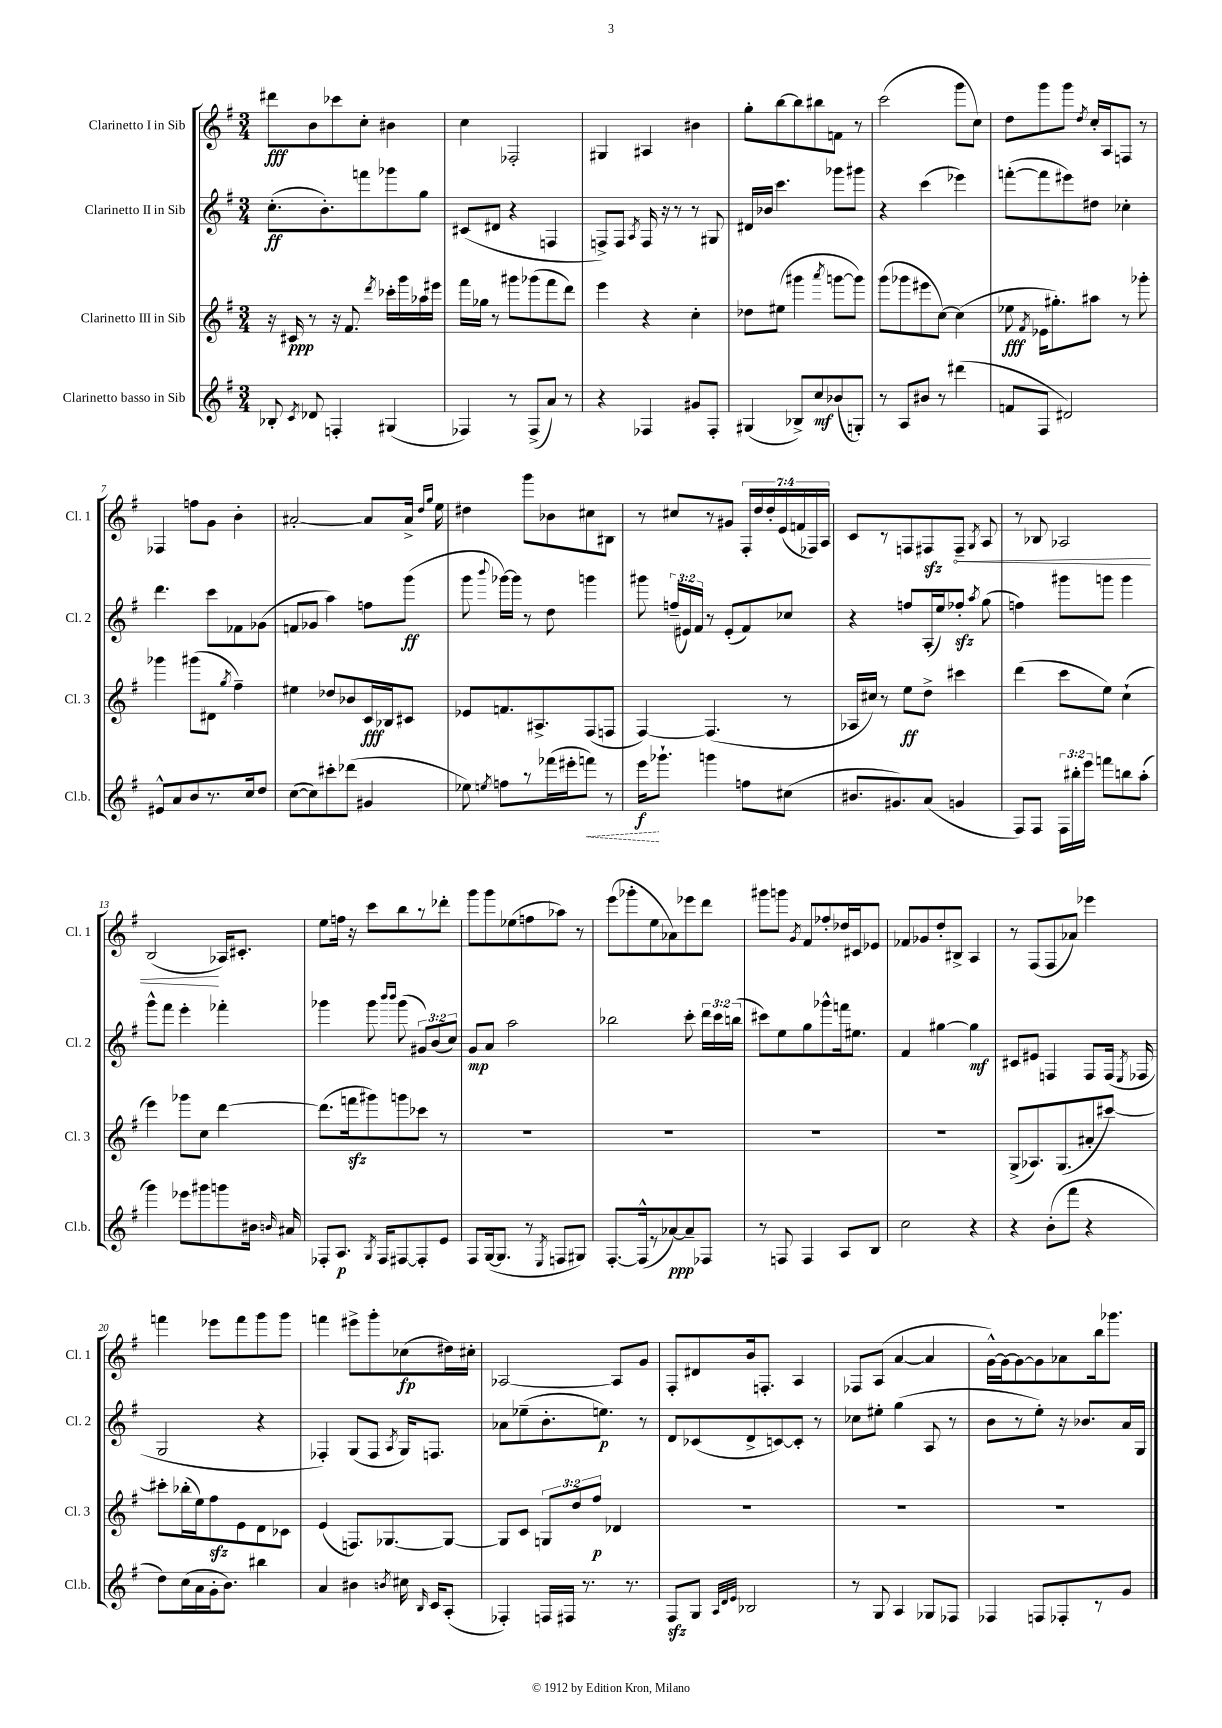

**kern	**kern	**kern	**kern
*staff4	*staff3	*staff2	*staff1
*clefG2	*clefG2	*clefG2	*clefG2
*k[f#]	*k[f#]	*k[f#]	*k[f#]
*M3/4	*M3/4	*M3/4	*M3/4
8B-'/	16r	(8.cc'\L	8ddd#\L
.	16c#/	.	.
8qc/	.	.	.
8d-/	8r	.	8b\
.	.	8.b'\)	.
4F'/	16r	.	8ccc-\
.	8.f#/	.	.
.	.	8fff\	8cc'\J
.	8qddd/	.	.
(4G#/	16ccc-'\LL	8ggg-\	4b#\
.	16ggg\	.	.
.	16aa-\	8gg\J	.
.	16eee#\JJ	.	.
=	=	=	=
4F-/)	16fff#\LL	(8c#/L	4cc\
.	16gg-\JJ	.	.
.	8r	8d#/J	.
8r	8ggg#\L	4r	2F-'/
(8F-^/L	(8ggg-\	.	.
8a/J)	8fff#\	4F/	.
8r	8ddd\J)	.	.
=	=	=	=
4r	4eee\	8F^/L)	4G#/
.	.	8F/J	.
.	.	8qA/	.
4F-/	4r	16F/	4A#/
.	.	16r	.
.	.	8r	.
8g#/L	4cc'\	8r	4b#\
8F-'/J	.	8G#/	.
=	=	=	=
(4G#/	8dd-\L	16d#/LL	8gg'\L
.	.	16b-/JJ	.
.	(8ee#\J	4.ccc\	[8bb\
8B-^/L)	4ggg#\	.	8bb\]
8cc/	.	.	8bb#\
.	8qaaa/	.	.
(8b-/	[8ggg\L	8ggg-\L	8f\J
8G'/J)	8ggg\]J)	8ggg#\J	8r
=	=	=	=
8r	(8ggg\L	4r	(2ccc\
8A/L	8ggg-\	.	.
8b#/J	8eee#\	(4ccc\	.
8r	[8cc\J)	.	.
(4ddd#\	(4cc\]	4eee-\)	8ggg\L
.	.	.	8cc\J)
=	=	=	=
8f/L	8ee-\	([8fff'\L	8dd\L
.	8qf#/	.	.
8F#/J	16e-\LK	8fff\]	8ggg\
.	8.gg#'\)	.	.
2d#/)	.	8eee#\)	8ggg\J
.	.	.	8qdd/
.	8aa#\J	8dd#\J	16cc'/LL
.	.	.	16A/J
.	8r	4cc-'\	8F/J
.	8ggg-'\	.	8r
=	=	=	=
8e#^^/L	4ggg-\	4.ddd\	4F-/
8a/	.	.	.
8b/	(8ggg#\L	.	8ff\L
8.r	8d#\J	8ccc\L	8g\J
.	8qgg/	.	.
.	4ff#~\)	8f-\	4b'\
16cc/k	.	.	.
8dd/J	.	(8g-\J	.
=	=	=	=
([8cc\L	4ee#\	8f/L	[2a#'/
8cc\])	.	8g-/J	.
8ccc#'\	8dd-/L	4aa\)	.
(8ddd-\J	8b-/	.	.
4g#/	16c/L	8ff\L	8a#/]L
.	16B-/J	.	.
.	8c#/J	(8ggg\J	16a#^/Jk
.	.	.	16qqdd/LL
.	.	.	16qqgg/JJ
.	.	.	16ee\
=	=	=	=
8ee-\)	8e-/L	8ggg\	4dd#\
8qee/	.	8qqbbb/	.
8ff\L	8.f/	[16ggg-\LL)	.
.	.	16ggg-\]JJ	.
8r	.	8r	8ggg\L
.	8.A#^/	.	.
(16fff-\L	.	8dd\	8b-\
16eee#'\J	.	.	.
8fff\J)	(8F#/	4ggg\	8cc#\
8r	8F/J	.	8B#\J
=	=	=	=
16eee\LK	[4F#/)	8ggg#\	8r
8.ggg-`\J	.	.	.
.	.	(24ff~/LL	8cc#/L
.	.	24e#/)	.
.	.	24f#/JJ	.
4ggg\	(4.F#/]	8r	8r
.	.	(8e#'/L	8g#/J
8ff\L	.	8f#/)	28F#'/LL
.	.	.	28dd/
.	.	.	28dd'/
.	.	.	(28e/
(8cc#\J	8r	8cc-/J	.
.	.	.	28f/
.	.	.	28F-/)
.	.	.	28A/JJ
=	=	=	=
8.b#/L	16A-/LL	4r	8c/L
.	16cc#/JJ)	.	.
.	8r	.	8r
8.g#/)	.	.	.
.	8ee\L	8ff/L	8F/
(8a/J	8dd^\J	(16A'/L	8F#/
.	.	16ee/J)	.
4g/	4ccc#\	8ff-'/J	8F#~/J
.	.	8qaa/	8qG/
.	.	(8gg\	8A/
=	=	=	=
8F#/L)	(4ddd\	4ff\)	8r
8F#/J	.	.	8B-/
24F#\LL	8ccc\L	8ggg#\L	2A-/
24bb#'\	.	.	.
24eee\JJ	.	.	.
8fff\L	8ee\J)	8ggg\J	.
8bb\	(4cc`\	4ggg\	.
(8aa'\J	.	.	.
=	=	=	=
4ggg\)	4eee\)	8ggg^^\L	(2B/
.	.	8fff#\J	.
8eee-\L	8ggg-\L	4eee'\	.
8ggg#\	8cc\J	.	.
8ggg\	[4ddd\	4fff-'\	16A-/LK)
.	.	.	8.c#'/J
16b#\Jk	.	.	.
16qqb/	.	.	.
16a#/	.	.	.
=	=	=	=
8F-'/L	(8.ddd\]L	4ggg-\	8ee\L
8.A/J	.	.	16ff\Jk
.	16fff\k	.	16r
.	8ggg#\)	8ggg-\	8ccc\L
8qG/	.	.	.
16F-/LK	.	.	.
.	.	16qqbbb/LL	.
.	.	16qqbbb/JJ	.
[8F#/	8ggg\	(8ggg-\	8bb\
8F#'/]	8ccc-\J	12g#/L)	8r
.	.	(12b/	.
8e/J	8r	.	8ddd-'\J
.	.	12cc/J)	.
=	=	=	=
8F#/L	2.r	8g/L	8ggg\L
([16G/k	.	8a/J	8ggg\
8.G/]J	.	.	.
.	.	2aa\	(8ee-\
8r	.	.	8ff\
8qE/	.	.	.
8F/L	.	.	8aa-\J)
8G#/J)	.	.	8r
=	=	=	=
[8.F#'/L	2.r	2bb-\	(8eee\L
.	.	.	8ggg-'\
(16F#^^/]k	.	.	.
8r	.	.	8ee\
[8a-/)	.	.	8a-\)
8a-~/]	.	8ccc'\	8eee-\
8F-/J	.	24ddd\LL	8ddd\J
.	.	24ccc\	.
.	.	(24bb\JJ	.
=	=	=	=
8r	2.r	8ccc#\L)	8ggg#\L
8F/	.	8ee\	8ggg\J
.	.	.	8qg/
4F/	.	8gg\	8f#/L
.	.	8ggg-^^\	8ff-'/
8A/L	.	16fff\k	16dd-/L
.	.	8.ee#\J	16c#/J
8B/J	.	.	8e-/J
=	=	=	=
2cc\	2.r	4f#/	8f-/L
.	.	.	8g-/
.	.	[4gg#\	8dd'/
.	.	.	8B#^/J
4r	.	4gg#\]	4A/
=	=	=	=
4r	(8G^/L	8c#/L	8r
.	8.A-/)	8e#/J	(8F#/L
(8b'\L	.	4F/	8F#/
.	(8.G/	.	.
8fff#\J	.	.	8a-/J)
4r	8a#'/	8F/L	4eee-\
.	[8ccc#/J)	(16F/Jk	.
.	.	8qE/	.
.	.	16F-/	.
=	=	=	=
8dd\L)	8ccc#'\]L	2G/	4fff\
(16cc\L	(16bb-'\L	.	.
16a\	16ee\J)	.	.
16g'\J	8ff#\	.	8eee-\L
8.b\J)	.	.	.
.	8e\	.	8fff\
4bb#\	8d\	4r	8ggg\
.	8c-\J	.	8ggg\J
=	=	=	=
4a/	(4e/	4F-'/)	4fff\
4b#\	8.F/L)	(8G/L	8eee#^\L
.	.	8F-/J	8ggg'\
.	[8.G-/	.	.
8qb/	.	8qA/	.
16cc#\	.	16G/LK)	(8cc-\
16qqB/	.	.	.
16c/LK	.	8.F/J	.
(8A'/J	8G-/_J	.	16dd#\L)
.	.	.	16cc#'\JJ
=	=	=	=
4F-'/)	8G-/]L	8a-\L	[2A-/
.	8c/J	(8ee-~\	.
16F/LL	12G/L	8.b'\	.
16F#/JJ	.	.	.
.	12dd/	.	.
8.r	.	.	.
.	12ff#/J	.	.
.	.	8.ee\J)	.
.	4d-/	.	8A-/]L
8.r	.	.	.
.	.	8r	8g/J
=	=	=	=
8F#/L	2.r	8d/L	8F#'/L
8G/J	.	(8c-/	8d#/
32qqA/LLL	.	.	.
32qqd/	.	.	.
32qqe/JJJ	.	.	.
2B-/	.	8d^/	16b/k
.	.	.	8.F'/J
.	.	[8c/)	.
.	.	8c'/]J	4A/
.	.	8r	.
=	=	=	=
8r	2.r	8cc-\L	8F-/L
8G/	.	8ee#'\J	(8A/J
4A/	.	(4gg\	[4a/
8G-/L	.	8A/	4a/]
8F-/J	.	8r	.
=	=	=	=
4F-/	2.r	8b\L	[16g^^\LL)
.	.	.	16g\_J
.	.	8r	8g\_
8F/L	.	8ee'\J)	8g\]
8F-'/	.	16r	8a-\
.	.	8.b-/L	.
8r	.	.	16bb\k
.	.	.	8.ggg-\J
8g/J	.	16a/L	.
.	.	16G/JJ	.
==	==	==	==
*-	*-	*-	*-
